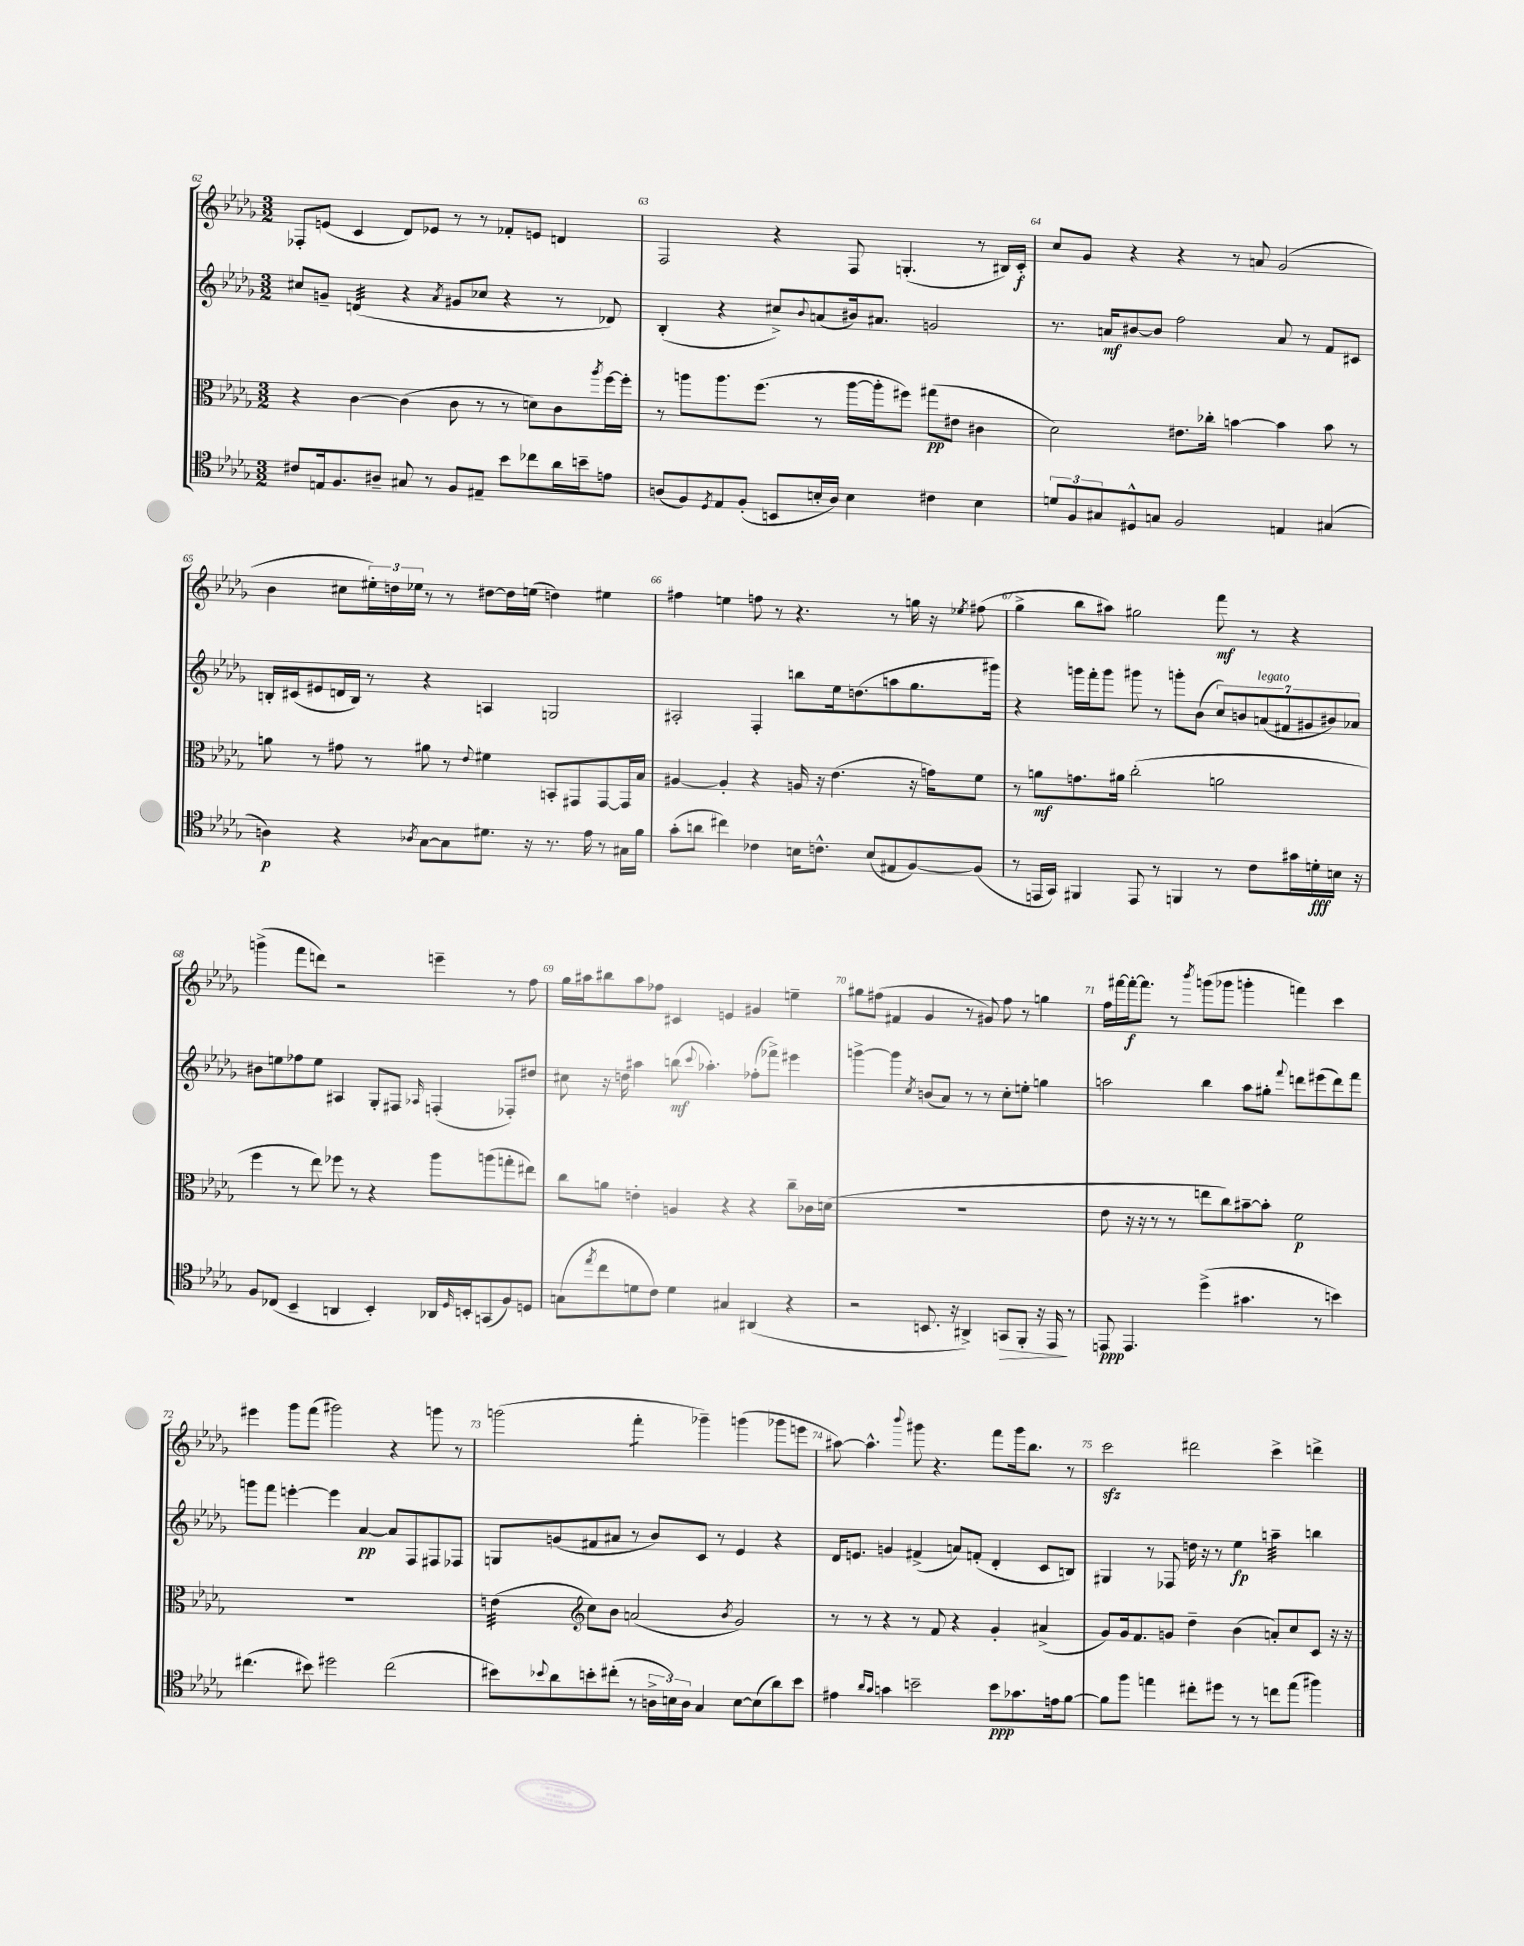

**kern	**kern	**kern	**kern
*staff4	*staff3	*staff2	*staff1
*clefC4	*clefC3	*clefG2	*clefG2
*k[b-e-a-d-g-]	*k[b-e-a-d-g-]	*k[b-e-a-d-g-]	*k[b-e-a-d-g-]
*M3/2	*M3/2	*M3/2	*M3/2
8c#	4r	8cc#	8F-'
16E	.	8g~	(8e
8.F	.	.	.
.	[4c	(4d	4c
8A#~	.	.	.
8G#	(4c]	4r	8d-)
8r	.	.	8e-
.	.	8qa-	.
8F	8c	8g#	8r
8E#~	8r	8cc-	8r
8b-	8r	4r	8f-'
8cc-	8d)	.	8e
16a-	8c	8r	4d
16b~	.	.	.
.	8qaa-	.	.
8e	[16ff	8d-)	.
.	16ff']	.	.
=	=	=	=
(8A	8r	(4B-'	2F
8F)	8aa	.	.
8qD-	.	.	.
8E-	8.aa	4r	.
(8F'	.	.	.
.	(8.ff	.	.
8BB	.	8cc#^)	4r
.	.	8qqb-	.
16B'	8r	(8a	.
16A)	.	.	.
4B	[16aa	16b#)	8F
.	16aa']	8.a#	.
.	8ff#)	.	(4.G'
4c#	(8gg#	2g	.
.	8e#	.	.
4B	4c#	.	8r
.	.	.	16B#)
.	.	.	16c'
=	=	=	=
12d	2d-)	8.r	8cc
12F	.	.	.
.	.	.	8g-
12G#	.	.	.
.	.	16a	.
8D#^^	.	[8b#	4r
8G	.	8b#]	.
2F	8.e#	2ff	4r
.	16cc-'	.	.
.	[4b	.	8r
.	.	.	8a
4E	4b]	8a	(2g-
.	.	8r	.
(4G#	8b	8f	.
.	8r	8c#	.
=	=	=	=
4A)	8a	16B'	4b-
.	.	(16c#	.
.	8r	8e#	.
4r	8g#	16d	8cc#
.	.	16B)	.
.	8r	8r	24ee#')
.	.	.	24dd
.	.	.	24ee-
8qA-	.	.	.
[8G-	8a#	4r	8r
8G-]	8r	.	8r
.	8qqe-	.	.
8.d#	4f#	4A	[8dd#
.	.	.	16dd#]
16r	.	.	(16ee
8.r	8BB'	2G	4dd)
.	8GG#	.	.
16e-	.	.	.
8r	[8GG#	.	4ee#
16G#	16GG#]	.	.
16f	16B-	.	.
=	=	=	=
(8g-'	[4A#	2A#'	4ff#
8a	.	.	.
4cc#)	4A#']	.	4ee
4c-	4r	4F'	8ff
.	.	.	8r
16B	16A	8bb	4.r
8.c^^	16r	.	.
.	(4.e-	16ee-	.
.	.	(8.dd	.
(8B	.	.	.
8E#	.	8aa	8r
[8F)	16r	8.gg-	16gg
.	16g)	.	16r
.	.	.	8qee-
(8F]	8f	.	(8ff#
.	.	16ggg#)	.
=	=	=	=
8r	8r	4r	4gg-^
16EE	8a	.	.
16GG-)	.	.	.
4FF#	8.g	16ggg	8bb-
.	.	16fff'	.
.	.	8ggg	8aa#)
.	16a#	.	.
8EE	(2cc'	8ggg#	2gg#
8r	.	8r	.
4FF	.	8ggg'	.
.	.	(8b-	.
8r	2a	14cc)	8fff
.	.	14b	.
8c	.	.	8r
.	.	(14a	.
.	.	14f#	.
16g#	.	.	4r
.	.	14g#	.
16d'	.	.	.
.	.	14b#)	.
16B	.	.	.
.	.	14a-	.
16r	.	.	.
=	=	=	=
8F	4ff	8b#	(4ggg^
(8C-	.	8ee	.
4BB-~	8r	8ff-	8fff
.	8ee-)	8ee	8ddd)
4AA	8ff-	4A#	2r
.	8r	.	.
4BB-')	4r	8G-'	.
.	.	8F#	.
.	.	16qqA-	.
16AA-	8aa-	(4F'	4eee~
16qqD-	.	.	.
16BB'	.	.	.
(8GG	(8aa	.	.
8F)	8gg'	8F-')	8r
8D	8ee#)	8dd#	8ff
=	=	=	=
(8G	8cc	8cc#	16gg-
.	.	.	16aa#
8qee-	.	.	.
8cc	8a	16r	8bb#
.	.	16dd	.
8d	4e'	4aa#	8aa#
8c)	.	.	8ff-
4d	4A	(8bb	4c#
.	.	8qqccc	.
.	.	4.aa-')	.
4G#	4r	.	4e
(4AA#	4r	(8ff-'	4g#
.	.	8fff-^)	.
4r	8cc~	4eee#	4ee~
.	16c-	.	.
.	(16d	.	.
=	=	=	=
2r	1.r	[4ggg^	8gg#
.	.	.	(8ff#
.	.	4ggg]	4f#
.	.	8qcc	.
8.BB	.	(8b	4g-
.	.	8a-)	.
16r	.	.	.
4AA#^)	.	8r	8r
.	.	8r	8g#)
8GG	.	8cc'	8ff#
8FF'	.	8ee'	8r
16r	.	4gg	4gg
16EE-	.	.	.
8r	.	.	.
=	=	=	=
8EE	8e-	2aa	16ff
.	.	.	[16fff#
4.EE	16r	.	16fff#'_
.	16r	.	8.fff#]
.	8r	.	.
.	8r	.	8r
.	.	.	8qbbb-
(4dd-^	8ee	4bb-	(8ggg
.	8cc)	.	8ggg-
4.g#	[8b#~	8aa	4ggg'
.	8b#']	8gg#'	.
.	.	8qqfff	.
.	2f	8ddd	4fff)
8r	.	(8eee#	.
4b)	.	8ddd)	4ccc
.	.	8fff	.
=	=	=	=
(4.cc#	1.r	8ggg	4eee#
.	.	8fff	.
.	.	[4eee'	8ggg-
8b#)	.	.	(8fff
2dd#	.	4eee]	2ggg#)
.	.	[4a-	.
(2cc#	.	8a-]	4r
.	.	8F	.
.	.	8F#	8ggg
.	.	8F-	8r
=	=	=	=
8b#)	(4e	8G	(2ggg
8qqb-	.	.	.
8a-	.	(8g	.
*	*clefG2	*	*
8b'	8cc)	8f#	.
(8cc#'	8b-	8a#	.
8r	(2a	8r	4fff'
24A^	.	8b-)	.
24B)	.	.	.
24A	.	.	.
4G-	.	8c	4ggg-~)
.	.	8r	.
.	8qb-	.	.
[8B	2g-)	4e-	(4ggg
(8B]	.	.	.
8a-)	.	4r	8ggg-
8b	.	.	8eee
=	=	=	=
4e#	8r	16d-	[8aa#)
.	.	8.e	.
.	8r	.	4.aa#^^]
16qqa-	.	.	.
16qqg-	.	.	.
4g	4r	4g	.
.	.	.	8qqbbb-
2b~	8r	(4f#^	8ggg#
.	8f	.	4.r
.	4r	8a)	.
.	.	(8f'	.
8b	4g-'	4d-'	8fff
8.g-	.	.	16ggg#
.	.	.	8.bb-
.	(4a#^	8c	.
16e	.	.	.
[8f	.	8B)	8r
=	=	=	=
8f]	8g-)	4G#	2ccc
8ff	16g-	.	.
.	8.f	.	.
4ee	.	8r	.
.	8g	8F-	.
8cc#'	4dd-~	16dd	2ddd#
.	.	16r	.
8dd#	.	8r	.
8r	(4b-	4ee-	.
8r	.	.	.
8cc	8a')	4aa~	4ccc^
(8ee	8cc	.	.
4ff#)	8c	4bb	4ddd^
.	16r	.	.
.	16r	.	.
==	==	==	==
*-	*-	*-	*-
